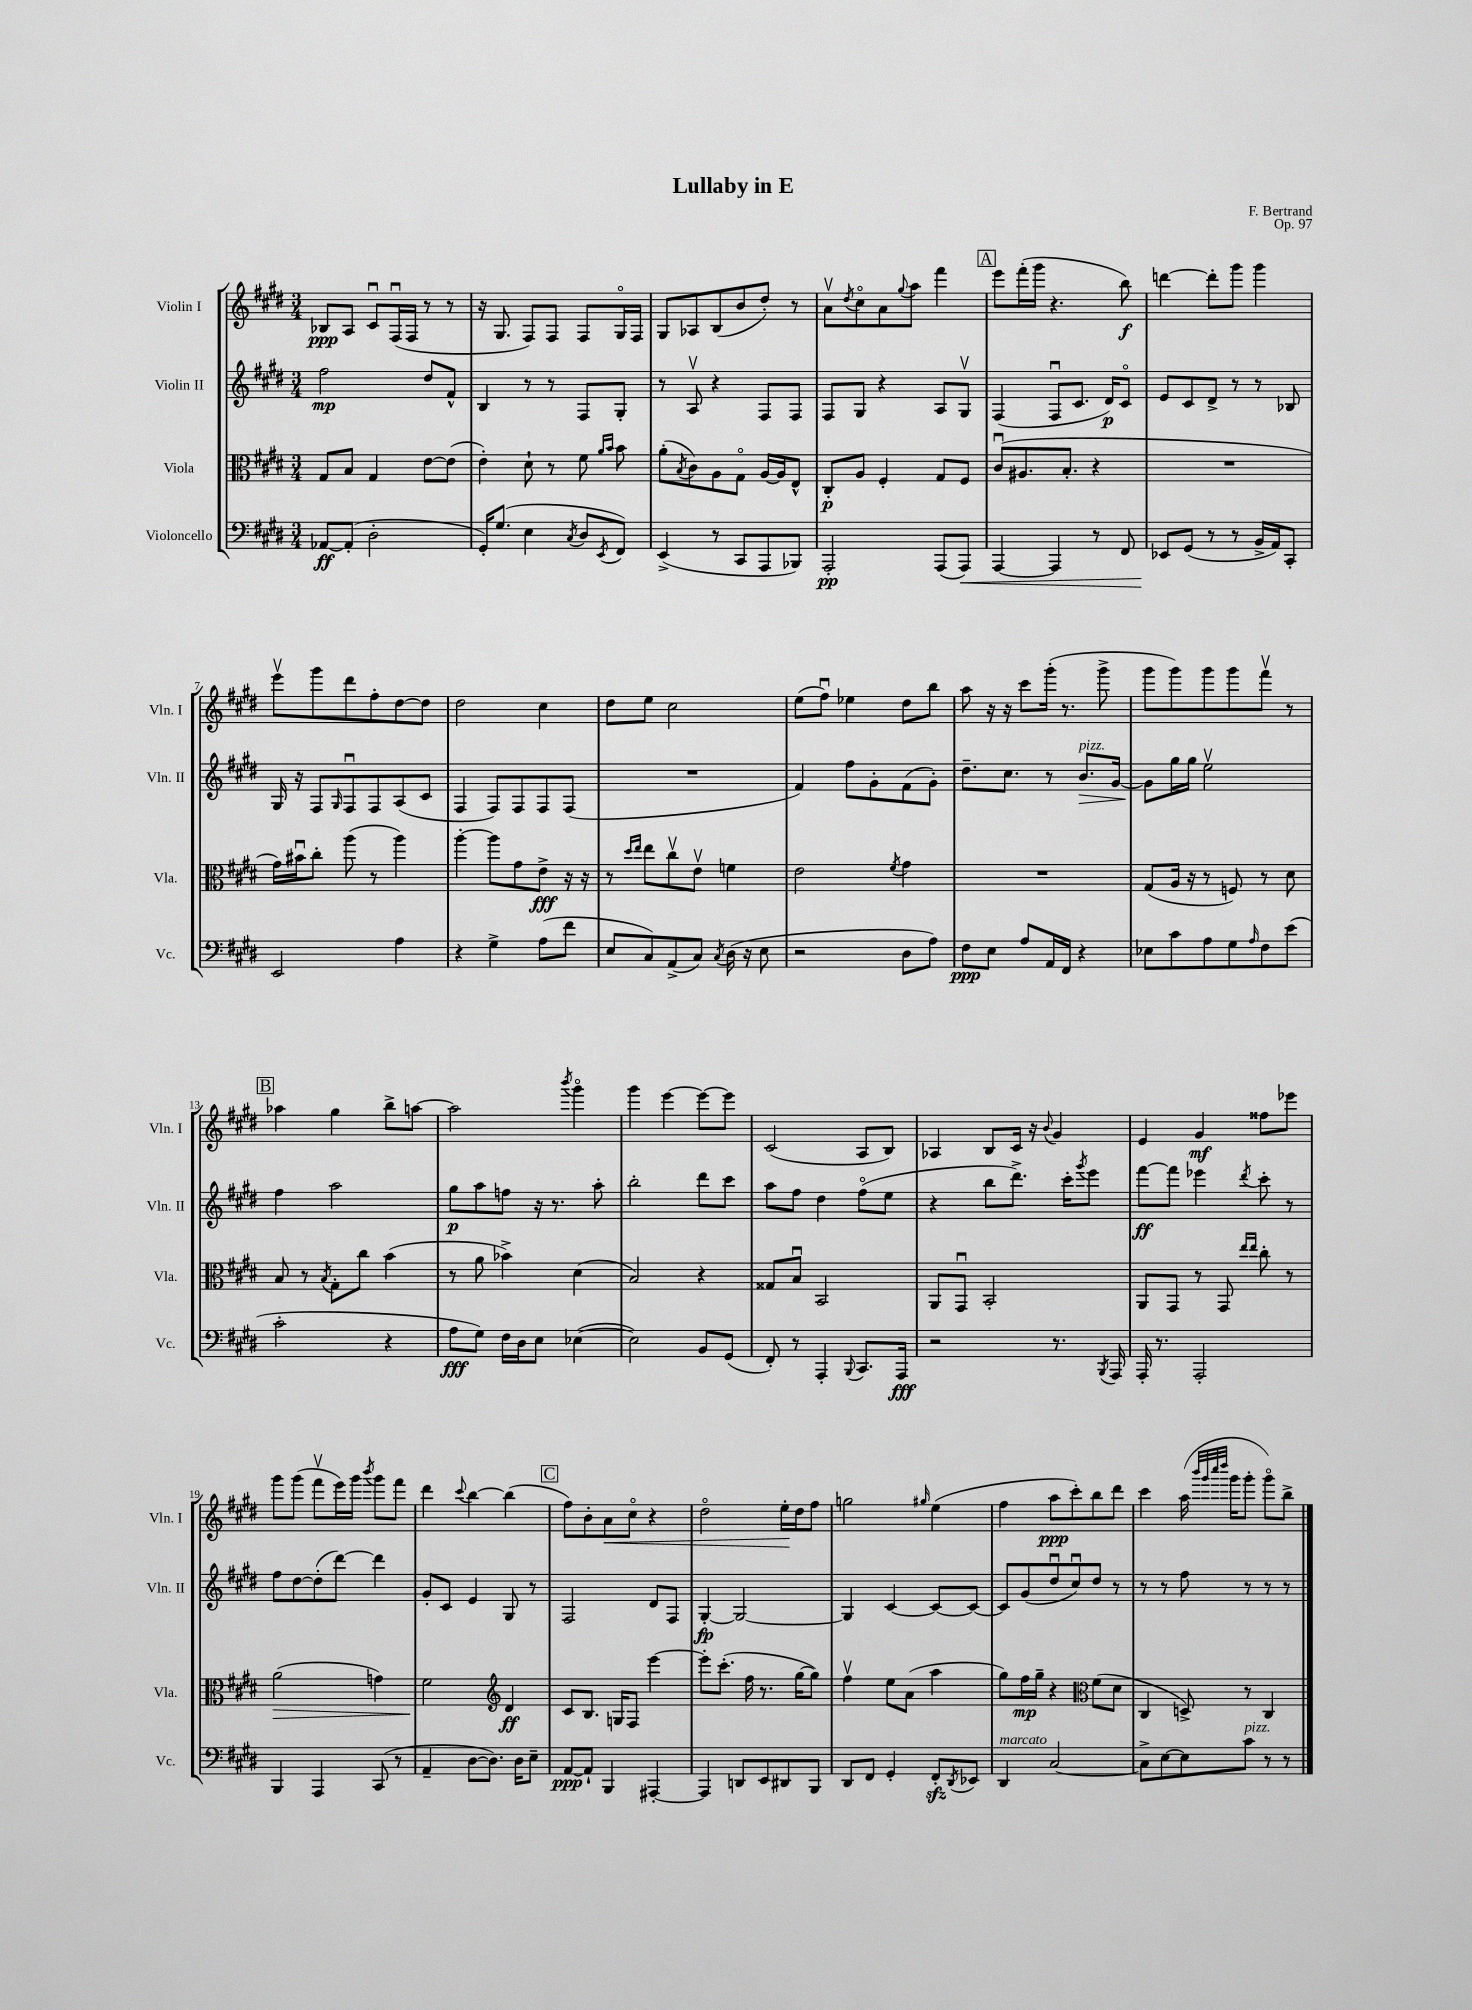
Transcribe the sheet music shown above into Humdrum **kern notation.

**kern	**dynam	**kern	**dynam	**kern	**dynam	**kern	**dynam
*part4	*part4	*part3	*part3	*part2	*part2	*part1	*part1
*staff4	*staff4	*staff3	*staff3	*staff2	*staff2	*staff1	*staff1
*I"Violoncello	*	*I"Viola	*	*I"Violin II	*	*I"Violin I	*
*I'Vc.	*	*I'Vla.	*	*I'Vln. II	*	*I'Vln. I	*
*clefF4	*	*clefC3	*	*clefG2	*	*clefG2	*
*k[f#c#g#d#]	*	*k[f#c#g#d#]	*	*k[f#c#g#d#]	*	*k[f#c#g#d#]	*
*M3/4	*	*M3/4	*	*M3/4	*	*M3/4	*
=1	=1	=1	=1	=1	=1	=1	=1
[8AA-X/L	ff	8G#/L	.	2ff#\	mp	8B-X/L	ppp
(8AA-'/J]	.	8B/J	.	.	.	8A/J	.
2D#'\	.	4G#/	.	.	.	8c#u/L	.
.	.	.	.	.	.	(16F#u/L	.
.	.	.	.	.	.	16F#/JJ	.
.	.	[8e\L	.	8dd#/L	.	8r	.
.	.	(8e\J]	.	8f#^^/J	.	8r	.
=2	=2	=2	=2	=2	=2	=2	=2
16GG#'/KL)	.	4e'\)	.	4B/	.	16r	.
(8.G#/J	.	.	.	.	.	8.G#/	.
4E\	.	8d#`\	.	8r	.	8F#/L)	.
.	.	8r	.	8r	.	8F#/J	.
8qC#/	.	.	.	.	.	.	.
8D#/L	.	8f#\	.	8F#/L	.	8F#/L	.
.	.	16qqa/LL	.	.	.	.	.
8qEE/	.	16qqb/JJ	.	.	.	.	.
8FF#/J)	.	8b\	.	8G#'/J	.	16G#/L	.
.	.	.	.	.	.	16F#/JJ	.
=3	=3	=3	=3	=3	=3	=3	=3
(4EE^/	.	(8a'\L	.	8r	.	8G#/L	.
.	.	8qB/	.	.	.	.	.
.	.	8c#\)	.	8Av/	.	8A-X/	.
8r	.	8A\	.	4r	.	(8B/	.
8CC#/L	.	8G#\J	.	.	.	8b/	.
8AAA/	.	[16A/LL	.	8F#/L	.	8dd#'/J)	.
.	.	16A/J]	.	.	.	.	.
8BBB-X/J)	.	8E^^/J	.	8F#/J	.	8r	.
=4	=4	=4	=4	=4	=4	=4	=4
2AAA'/	pp	8C#'/L	p	8F#/L	.	8av\L	.
.	.	.	.	.	.	8qdd#/	.
.	.	8A/J	.	8G#/J	.	8cc#\	.
.	.	4F#'/	.	4r	.	8a\	.
.	.	.	.	.	.	8qqgg#/	.
.	.	.	.	.	.	8aa\J	.
(8AAA/L	.	8G#/L	.	8A/L	.	4fff#\	.
!	!LO:HP:b	!	!	!	!	!	!
8AAA/J)	<	8F#/J	.	8G#v/J	.	.	.
!!LO:REH:place=s1:t=A
=5	=5	=5	=5	=5	=5	=5	=5
[4AAA/	.	(8c#u/L	.	(4F#/	.	8eee\L	.
.	.	8.A#X/	.	.	.	(16fff#'\L	.
.	.	.	.	.	.	16ggg#\JJ	.
4AAA/]	.	.	.	8F#u/L	.	4.r	.
.	.	8.B'/J	.	.	.	.	.
.	.	.	.	8.c#/J	.	.	.
8r	.	4r	.	.	.	.	.
.	.	.	.	16d#/KL)	p	.	.
8FF#/	.	.	.	8c#/J	.	8bb\)	f
=6	=6	=6	=6	=6	=6	=6	=6
8EE-X/L	.	2.r	.	8e/L	.	[4dddn\	.
(8GG#/J	[	.	.	8c#/	.	.	.
8r	.	.	.	8d#^/J	.	8ddd'\L]	.
8r	.	.	.	8r	.	8ggg#\J	.
16BB^/LL	.	.	.	8r	.	4ggg#\	.
16AA/J)	.	.	.	.	.	.	.
8CC#'/J	.	.	.	8B-X/	.	.	.
!!LO:LB:g=z
=7	=7	=7	=7	=7	=7	=7	=7
2EE/	.	16g#\LL)	.	16G#/	.	8eeev\L	.
.	.	16b#Xu\J	.	16r	.	.	.
.	.	8cc#'\J	.	8F#/L	.	8ggg#\	.
.	.	.	.	16qqG#/	.	.	.
.	.	(8aa\	.	8F#u/	.	8ddd#\	.
.	.	8r	.	8F#/	.	8ff#'\	.
4A\	.	4aa\)	.	(8A/	.	[8dd#\	.
.	.	.	.	8c#/J	.	8dd#\J]	.
=8	=8	=8	=8	=8	=8	=8	=8
4r	.	[4aa'\	.	4F#/	.	2dd#\	.
4G#^\	.	8aa\L]	.	8F#/L)	.	.	.
.	.	8g#\	.	8F#/	.	.	.
(8A\L	.	8e^\J	fff	8F#/	.	4cc#\	.
8f#\J	.	16r	.	(8F#/J	.	.	.
.	.	16r	.	.	.	.	.
=9	=9	=9	=9	=9	=9	=9	=9
8E/L	.	8r	.	2.r	.	8dd#\L	.
.	.	16qqdd#/LL	.	.	.	.	.
.	.	16qqee/JJ	.	.	.	.	.
8C#/)	.	8ee\L	.	.	.	8ee\J	.
(8AA^/	.	8cc#v\	.	.	.	2cc#\	.
8C#/J)	.	8ev\J	.	.	.	.	.
8qC#/	.	.	.	.	.	.	.
(16D#\	.	4fn\	.	.	.	.	.
16r	.	.	.	.	.	.	.
8E\	.	.	.	.	.	.	.
=10	=10	=10	=10	=10	=10	=10	=10
2r	.	2e\	.	4f#/)	.	(8ee\L	.
.	.	.	.	.	.	8ff#u\J)	.
.	.	.	.	8ff#\L	.	4ee-X\	.
.	.	.	.	8g#'\	.	.	.
.	.	8qf#/	.	.	.	.	.
8D#\L	.	4g#\	.	(8f#\	.	8dd#\L	.
8A\J)	.	.	.	8g#'\J)	.	8bb\J	.
=11	=11	=11	=11	=11	=11	=11	=11
8F#\L	ppp	2.r	.	8.dd#~\L	.	8aa\	.
8E\J	.	.	.	.	.	16r	.
.	.	.	.	8.cc#\J	.	16r	.
8A/L	.	.	.	.	.	8ccc#\L	.
16AA/L	.	.	.	8r	.	(16ggg#'\Jk	.
16FF#/JJ	.	.	.	.	.	8.r	.
!	!	!	!	!LO:TX:a:i:t=pizz.	!	!	!
!	!	!	!	!	!LO:HP:b	!	!
4r	.	.	.	8.b/L	>	.	.
.	.	.	.	.	.	8ggg#^\	.
.	.	.	.	[16g#/Jk	.	.	.
=12	=12	=12	=12	=12	=12	=12	=12
8E-X\L	.	(8G#/L	.	8g#\L]	.	8ggg#\L	.
8c#\	.	16A/Jk	.	16gg#\L	]	8ggg#\)	.
.	.	16r	.	16gg#\JJ	.	.	.
8A\	.	8r	.	2eev\	.	8ggg#\	.
8G#\	.	8Fn/)	.	.	.	8ggg#\	.
16qqA/	.	.	.	.	.	.	.
8F#\	.	8r	.	.	.	8fff#v\J	.
(8e\J	.	8d#\	.	.	.	8r	.
!!LO:LB:g=z
!!LO:REH:place=s1:t=B
=13	=13	=13	=13	=13	=13	=13	=13
2c#'\	.	8B/	.	4ff#\	.	4aa-X\	.
.	.	8r	.	.	.	.	.
.	.	8qB/	.	.	.	.	.
.	.	8G#'\L	.	2aa\	.	4gg#\	.
.	.	8cc#\J	.	.	.	.	.
4r	.	(4b\	.	.	.	8bb^\L	.
.	.	.	.	.	.	[8aan\J	.
=14	=14	=14	=14	=14	=14	=14	=14
8A\L	fff	8r	.	8gg#\L	p	2aa\]	.
8G#\J)	.	8a\	.	8aa\	.	.	.
16F#\LL	.	4b-X^\)	.	8ffn\J	.	.	.
16D#\J	.	.	.	.	.	.	.
8E\J	.	.	.	16r	.	.	.
.	.	.	.	8.r	.	.	.
.	.	.	.	.	.	8qbbb/	.
([4E-X\	.	(4d#\	.	.	.	4ggg#\	.
.	.	.	.	8aa'\	.	.	.
=15	=15	=15	=15	=15	=15	=15	=15
2E-\])	.	2B/)	.	2bb'\	.	4ggg#\	.
.	.	.	.	.	.	[4eee\	.
8BB/L	.	4r	.	8ddd#\L	.	8eee\L_	.
(8GG#/J	.	.	.	8ccc#\J	.	8eee\J]	.
=16	=16	=16	=16	=16	=16	=16	=16
8FF#'/)	.	8G##X/L	.	8aa\L	.	(2c#/	.
8r	.	8Bu/J	.	8ff#\J	.	.	.
4AAA'/	.	2BB/	.	4dd#\	.	.	.
8qqBBB/	.	.	.	.	.	.	.
8.CC#/L	.	.	.	(8ff#\L	.	8A/L	.
.	.	.	.	8ee\J	.	8B/J)	.
16AAA/Jk	fff	.	.	.	.	.	.
=17	=17	=17	=17	=17	=17	=17	=17
2r	.	8AA/L	.	4r	.	4A-X/	.
.	.	8GG#u/J	.	.	.	.	.
.	.	2BB'/	.	8bb\L	.	8B/L	.
.	.	.	.	8.ddd#^\J)	.	16c#/Jk	.
.	.	.	.	.	.	16r	.
.	.	.	.	.	.	8qqb/	.
8.r	.	.	.	.	.	4g#/	.
.	.	.	.	16ccc#'\KL	.	.	.
.	.	.	.	8qggg#/	.	.	.
.	.	.	.	8eee\J	.	.	.
8qBBB/	.	.	.	.	.	.	.
16AAA/	.	.	.	.	.	.	.
=18	=18	=18	=18	=18	=18	=18	=18
16AAA'/	.	8AA/L	.	[8fff#\L	ff	4e/	.
8.r	.	.	.	.	.	.	.
.	.	8GG#/J	.	8fff#\J]	.	.	.
2AAA'/	.	8r	.	4eee-X\	.	4g#/	mf
.	.	8GG#/	.	.	.	.	.
.	.	16qqee/LL	.	.	.	.	.
.	.	16qqee/JJ	.	8qddd#/	.	.	.
.	.	8cc#'\	.	8ccc#'\	.	8ff##X\L	.
.	.	8r	.	8r	.	8eee-X\J	.
!!LO:LB:g=z
=19	=19	=19	=19	=19	=19	=19	=19
!	!	!	!LO:HP:b	!	!	!	!
4BBB/	.	(2a\	>	8ff#\L	.	8ggg#\L	.
.	.	.	.	[8dd#\	.	(8ggg#\J	.
4AAA/	.	.	.	(8dd#'\]	.	8fff#v\L	.
.	.	.	.	[8ddd#\J)	.	16eee\L)	.
.	.	.	.	.	.	16ggg#\JJ	.
.	.	.	.	.	.	8qbbb/	.
(8CC#/	.	4gn\)	.	4ddd#\]	.	8ggg#\L	.
8r	.	.	.	.	.	8fff#\J	.
=20	=20	=20	=20	=20	=20	=20	=20
4AA~/	.	2f#\	.	8g#'/L	.	4ddd#\	.
.	.	.	.	8c#/J	.	.	.
.	.	.	.	.	.	8qqccc#/	.
[8D#\L	.	.	.	4e/	.	[4bb\	.
8.D#\J])	.	.	.	.	.	.	.
*	*	*clefG2	*	*	*	*	*
.	.	4d#/	] ff	8G#/	.	(4bb\]	.
16D#\KL	.	.	.	.	.	.	.
8E~\J	.	.	.	8r	.	.	.
!!LO:REH:place=s1:t=C
=21	=21	=21	=21	=21	=21	=21	=21
[8AA/L	ppp	8c#/L	.	2F#/	.	8ff#\L)	.
8AA`/J]	.	8.B/J	.	.	.	8b'\	.
!	!	!	!	!	!	!	!LO:HP:b
4BBB/	.	.	.	.	.	8a\	<
.	.	16Gn/KL	.	.	.	.	.
.	.	8F#/J	.	.	.	8cc#\J	.
[4AAA#X'/	.	[4eee\	.	8d#/L	.	4r	.
.	.	.	.	8F#/J	.	.	.
=22	=22	=22	=22	=22	=22	=22	=22
4AAA#/]	.	8eee'\L]	.	[4G#'/	fp	2dd#\	.
.	.	(8.ccc#'\J	.	.	.	.	.
8DDn/L	.	.	.	2G#/_	.	.	.
.	.	16ff#\	.	.	.	.	.
8EE/	.	8.r	.	.	.	.	.
8DD#X/	.	.	.	.	.	16ee'\LL	.
.	.	[16gg#\KL	.	.	.	16dd#\J	[
8BBB/J	.	8gg#\J])	.	.	.	8ff#\J	.
=23	=23	=23	=23	=23	=23	=23	=23
8DD#/L	.	4ff#v\	.	4G#/]	.	2ggn\	.
8FF#/J	.	.	.	.	.	.	.
4GG#'/	.	8ee\L	.	[4c#/	.	.	.
.	.	(8a\J	.	.	.	.	.
.	.	.	.	.	.	16qqgg#X/	.
8FF#zz'/L	.	4aa\	.	8c#/L_	.	(4ee\	.
8qDD#/	.	.	.	.	.	.	.
8EE-X/J	.	.	.	8c#/J_	.	.	.
=24	=24	=24	=24	=24	=24	=24	=24
!LO:TX:a:i:t=marcato	!	!	!	!	!	!	!
4DD#/	.	8gg#\L)	.	8c#/L]	.	4ff#\	.
.	.	16ff#\L	mp	(8g#/	.	.	.
.	.	16gg#~\JJ	.	.	.	.	.
[2C#/	.	4r	.	8dd#u/	.	8aa\L	ppp
.	.	.	.	8cc#u/)	.	8ccc#'\)	.
*	*	*clefC3	*	*	*	*	*
.	.	(8f#\L	.	8dd#/J	.	8bb\	.
.	.	8d#\J	.	8r	.	8ddd#\J	.
=25	=25	=25	=25	=25	=25	=25	=25
8C#^\L]	.	4C#/	.	8r	.	4ccc#\	.
[8E\	.	.	.	8r	.	.	.
8E\]	.	8Dn^/)	.	8ff#\	.	(16aa\	.
.	.	.	.	.	.	32qqbbb/LLL	.
.	.	.	.	.	.	32qqggg#/	.
.	.	.	.	.	.	32qqcccc#/	.
.	.	.	.	.	.	32qqdddd#/JJJ	.
.	.	.	.	.	.	16ggg#\KL	.
!LO:TX:a:i:t=pizz.	!	!	!	!	!	!	!
8c#\J	.	8r	.	8r	.	8ggg#'\J	.
8r	.	4C#/	.	8r	.	8ggg#\L)	.
8r	.	.	.	8r	.	8bb^\J	.
==	==	==	==	==	==	==	==
*-	*-	*-	*-	*-	*-	*-	*-
